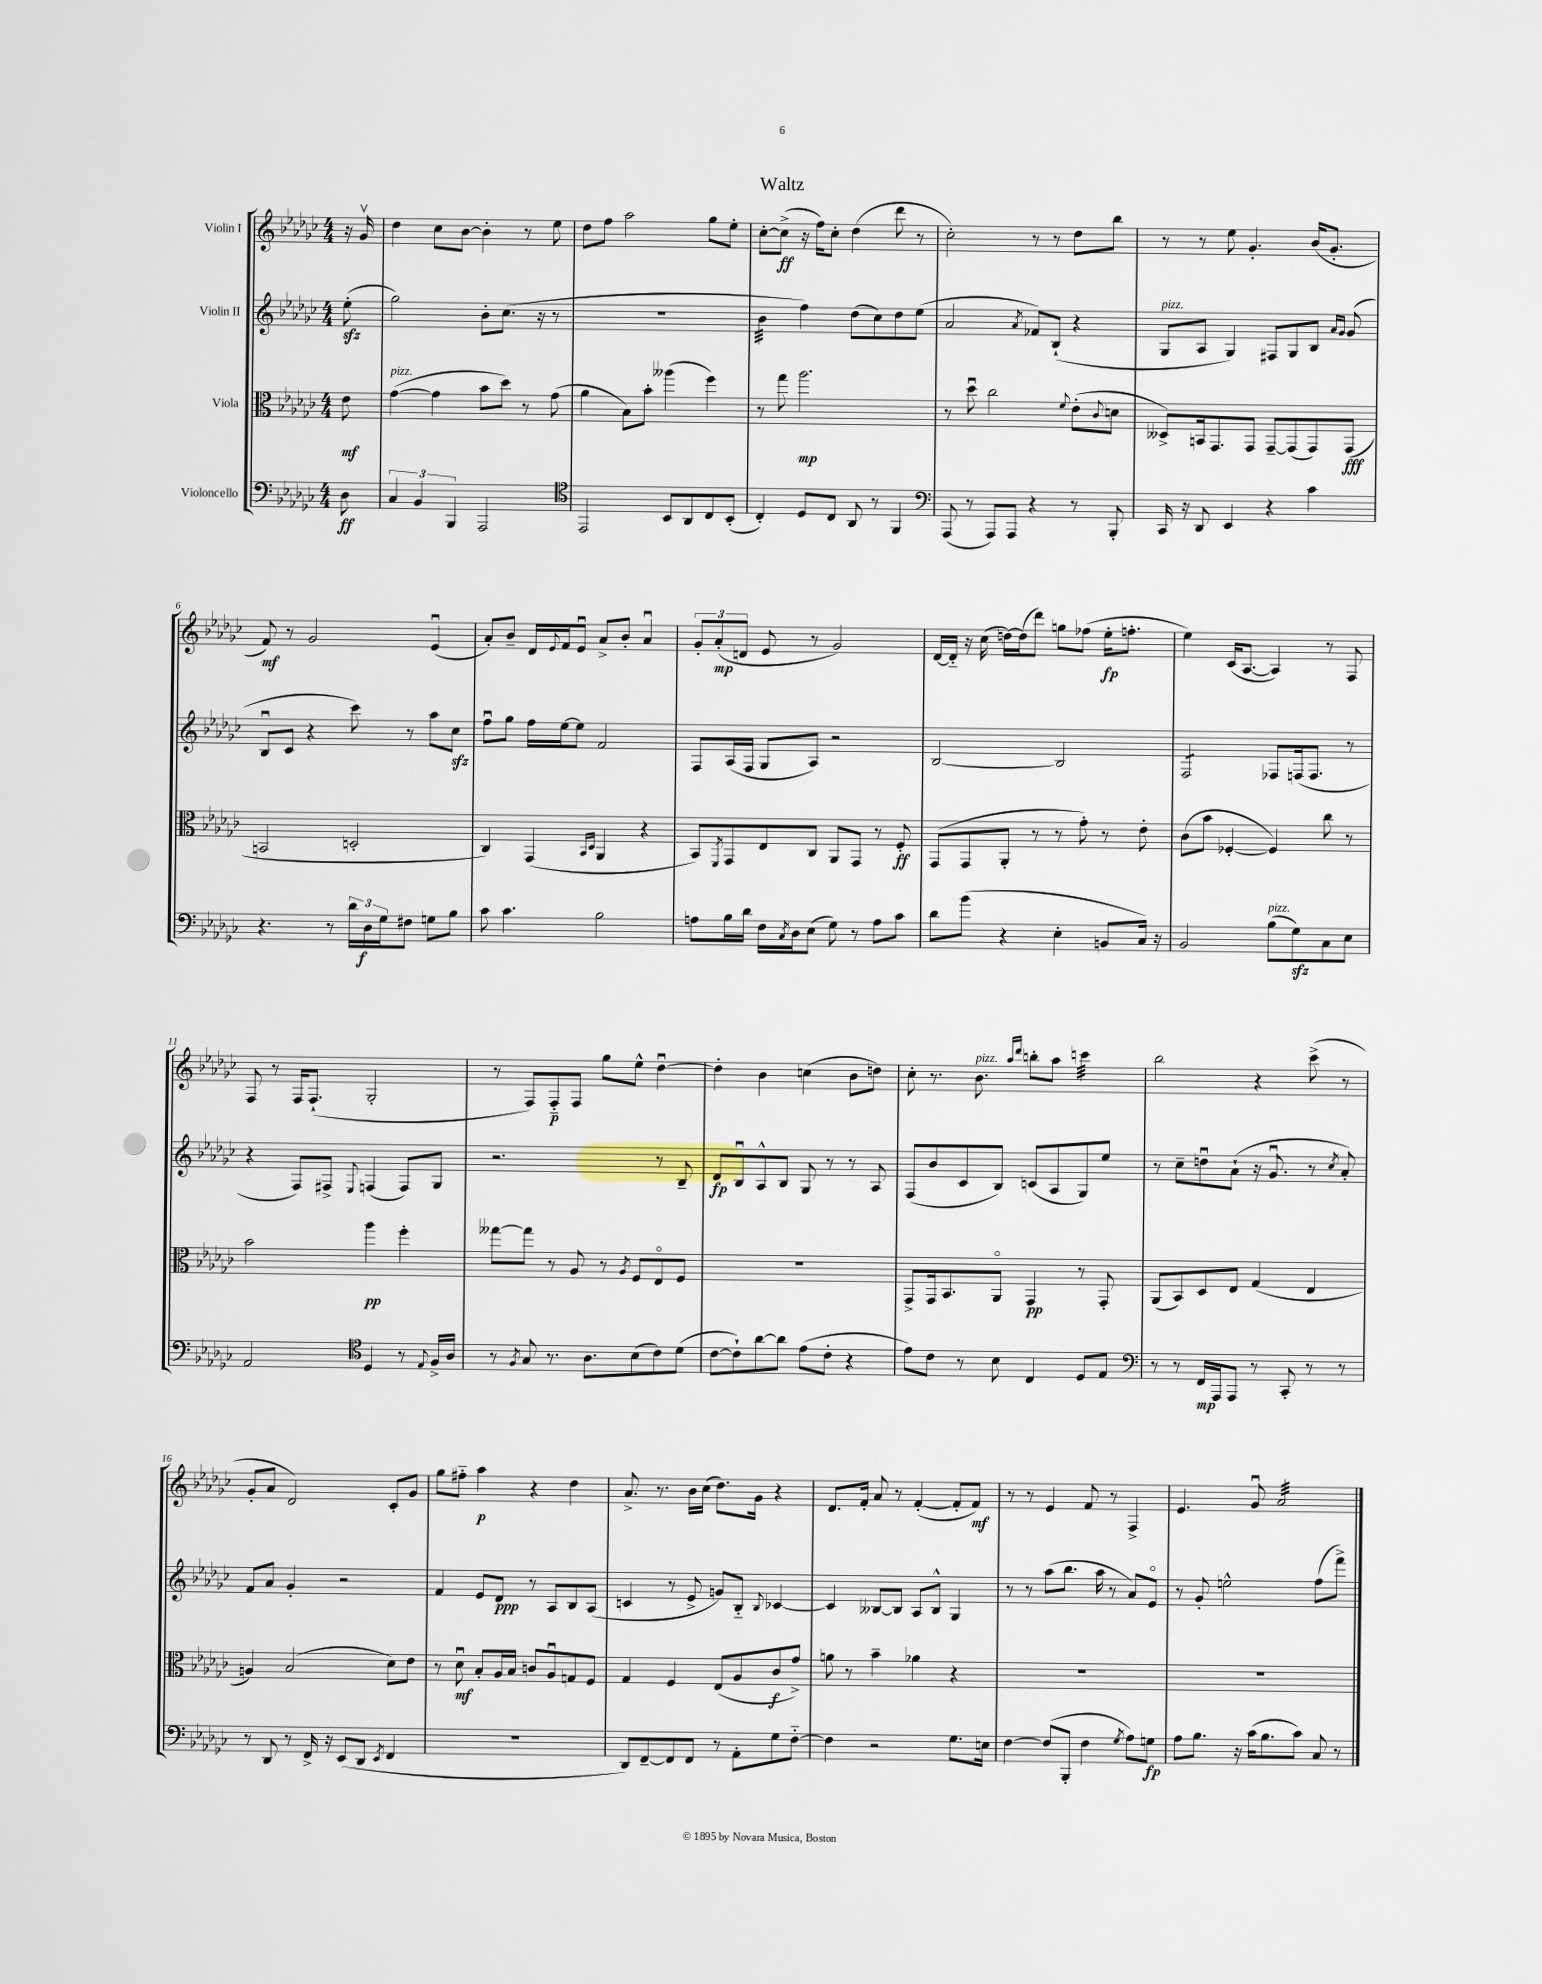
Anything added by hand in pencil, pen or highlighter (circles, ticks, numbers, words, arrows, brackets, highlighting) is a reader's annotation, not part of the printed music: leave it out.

**kern	**dynam	**kern	**dynam	**kern	**dynam	**kern	**dynam
*part4	*part4	*part3	*part3	*part2	*part2	*part1	*part1
*staff4	*staff4	*staff3	*staff3	*staff2	*staff2	*staff1	*staff1
*I"Violoncello	*	*I"Viola	*	*I"Violin II	*	*I"Violin I	*
*clefF4	*	*clefC3	*	*clefG2	*	*clefG2	*
*k[b-e-a-d-g-c-]	*	*k[b-e-a-d-g-c-]	*	*k[b-e-a-d-g-c-]	*	*k[b-e-a-d-g-c-]	*
*M4/4	*	*M4/4	*	*M4/4	*	*M4/4	*
=	=	=	=	=	=	=	=
8D-\	ff	8e-\	mf	(8ee-zz'\	.	16r	.
.	.	.	.	.	.	16g-v/	.
=1	=1	=1	=1	=1	=1	=1	=1
!	!	!LO:TX:a:i:t=pizz.	!	!	!	!	!
6C-/	.	([4g-\	.	2gg-\)	.	4dd-\	.
6BB-/	.	.	.	.	.	.	.
.	.	4g-\]	.	.	.	8cc-\L	.
6BBB-/	.	.	.	.	.	.	.
.	.	.	.	.	.	[8b-\J	.
2AAA-/	.	8b-\L	.	8b-'\L	.	4b-'\]	.
.	.	8dd-\J)	.	(8.cc-\J	.	.	.
.	.	8r	.	.	.	8r	.
.	.	.	.	16r	.	.	.
.	.	(8g-\	.	8r	.	8ee-\	.
=2	=2	=2	=2	=2	=2	=2	=2
*clefC4	*	*	*	*	*	*	*
2EE-/	.	4a-\	.	1r	.	8dd-\L	.
.	.	.	.	.	.	8ff\J	.
.	.	8B-\L)	.	.	.	2aa-\	.
.	.	8b-'\J	.	.	.	.	.
8BB-/L	.	(4aa--X\	.	.	.	.	.
8AA-/	.	.	.	.	.	.	.
8C-/	.	4ff\)	.	.	.	8gg-\L	.
(8BB-'/J	.	.	.	.	.	8ee-'\J	.
=3	=3	=3	=3	=3	=3	=3	=3
*	*	*	*	*tremolo	*	*	*
4C-'/)	.	8r	.	32b-\LLL	.	[8cc-'\L	.
.	.	.	.	32b-\	.	.	.
.	.	.	.	32b-\	.	.	.
.	.	.	.	32b-\	.	.	.
.	.	8gg-\	.	32b-\	.	(8cc-^\J]	ff
.	.	.	.	32b-\	.	.	.
.	.	.	.	32b-\	.	.	.
.	.	.	.	32b-\JJJ	.	.	.
*	*	*	*	*Xtremolo	*	*	*
8D-/L	.	2.aa-\	mp	4ff\)	.	16r	.
.	.	.	.	.	.	16ff\KL)	.
8C-/J	.	.	.	.	.	8cc-'\J	.
8AA-/	.	.	.	(8dd-\L	.	(4dd-\	.
8r	.	.	.	8cc-\)	.	.	.
4FF/	.	.	.	8dd-\	.	8ddd-\	.
.	.	.	.	(8ee-\J	.	8r	.
=4	=4	=4	=4	=4	=4	=4	=4
*clefF4	*	*	*	*	*	*	*
(8AAA-/	.	8r	.	2a-/	.	2cc-'\)	.
8r	.	8dd-u\	.	.	.	.	.
8AAA-/L)	.	2cc-\	.	.	.	.	.
8AAA-/J	.	.	.	.	.	.	.
.	.	.	.	8qa-/	.	.	.
4r	.	.	.	8f-X/L)	.	8r	.
.	.	.	.	(8B-`/J	.	8r	.
.	.	8qqf/	.	.	.	.	.
8r	.	(8e-'\L	.	4r	.	8dd-\L	.
.	.	8qqc-/	.	.	.	.	.
8BBB-'/	.	8dn\J	.	.	.	8bb-\J	.
=5	=5	=5	=5	=5	=5	=5	=5
!	!	!	!	!LO:TX:a:i:t=pizz.	!	!	!
16CC-/	.	8D--X^/L)	.	8G-/L	.	8r	.
16r	.	.	.	.	.	.	.
8DD-/	.	16BBn/k	.	8A-/J	.	8r	.
.	.	8.GG-/	.	.	.	.	.
4EE-/	.	.	.	4G-/)	.	8ee-\	.
.	.	8GG-/J	.	.	.	4.g-'/	.
4r	.	[8GG-~/L	.	8F#X/L	.	.	.
.	.	(8GG-/]	.	8G-/	.	.	.
4c-\	.	8GG-/)	.	8B-/J	.	(16b-/KL	.
.	.	.	.	.	.	8.g-'/J	.
.	.	.	.	16qqa-/LL	.	.	.
.	.	.	.	16qqg-/JJ	.	.	.
.	.	(8GG-/J	fff	(8g-/	.	.	.
!!LO:LB:g=z
=6	=6	=6	=6	=6	=6	=6	=6
4.r	.	2BBn/	.	8B-u/L	.	8f/)	mf
.	.	.	.	8c-/J	.	8r	.
.	.	.	.	4r	.	2g-/	.
8r	.	.	.	.	.	.	.
24d-\LL	.	2Dn'/	.	8ccc-\)	.	.	.
24D-\	f	.	.	.	.	.	.
24G-\J	.	.	.	.	.	.	.
8F#X\J	.	.	.	8r	.	.	.
8Gn\L	.	.	.	8aa-\L	.	(4e-u/	.
8B-\J	.	.	.	8cc-zz\J	.	.	.
=7	=7	=7	=7	=7	=7	=7	=7
8c-\	.	4C-/)	.	8ffu\L	.	8a-'/L)	.
4.c-\	.	.	.	8gg-\J	.	8b-~/J	.
.	.	(4GG-/	.	16ff\LL	.	16d-/LL	.
.	.	.	.	.	.	8qqe-/	.
.	.	.	.	[16ee-\J	.	16f/J	.
.	.	.	.	8ee-\J]	.	8e-u/J	.
.	.	16qqBB-/LL	.	.	.	.	.
.	.	16qqD-/JJ	.	.	.	.	.
2B-\	.	4AA-/	.	2f/	.	8a-^/L	.
.	.	.	.	.	.	8b-'/J	.
.	.	4r	.	.	.	4a-u/	.
=8	=8	=8	=8	=8	=8	=8	=8
8An\L	.	8BB-/L)	.	8F/L	.	12g-'/L	.
.	.	.	.	.	.	(12a-'/	mp
.	.	8qFF/	.	.	.	.	.
16B-\L	.	8GG-/	.	(16A-/L	.	.	.
.	.	.	.	.	.	12dn/J	.
16d-\JJ	.	.	.	16F/JJ	.	.	.
16F\LL	.	8E-/	.	8G-/L	.	8e-/	.
8qC-/	.	.	.	.	.	.	.
16D-\J	.	.	.	.	.	.	.
(8E-\J	.	8C-/J	.	8A-/J)	.	8r	.
8G-\)	.	8AA-/L	.	2r	.	2g-/)	.
8r	.	8GG-/J	.	.	.	.	.
8A\L	.	8r	.	.	.	.	.
8c-\J	.	8F'/	ff	.	.	.	.
=9	=9	=9	=9	=9	=9	=9	=9
8d-\L	.	(8GG-/L	.	[2B-/	.	[16d-/LL	.
.	.	.	.	.	.	16d-/JJ]	.
(8b-\J	.	8GG-/	.	.	.	16r	.
.	.	.	.	.	.	(16cc-\	.
4r	.	8AA-'/J	.	.	.	[16ddn\LL)	.
.	.	.	.	.	.	(16dd\J]	.
.	.	8r	.	.	.	8ddd-\J)	.
4E-'\	.	8r	.	2B-/]	.	8ggn\L	.
.	.	8g-'\)	.	.	.	(8ff-X\J	.
8BBn/L	.	8r	.	.	.	16ee-'\KL	fp
.	.	.	.	.	.	8.ffn'\J	.
16C-/Jk)	.	8e-'\	.	.	.	.	.
16r	.	.	.	.	.	.	.
=10	=10	=10	=10	=10	=10	=10	=10
*	*	*	*	*tremolo	*	*	*
2BB-/	.	(8c-\L	.	8F/L	.	4ee-\)	.
.	.	8b-\J	.	8F/	.	.	.
.	.	[4F-X'/	.	8F/	.	(16c-/KL	.
.	.	.	.	.	.	[8.A-/J	.
.	.	.	.	8F/J	.	.	.
*	*	*	*	*Xtremolo	*	*	*
!LO:TX:a:i:t=pizz.	!	!	!	!	!	!	!
(8B-\L	.	4F-/])	.	8F-X/L	.	4A-/])	.
8G-zz\)	.	.	.	(16Fn/k	.	.	.
.	.	.	.	8.F/J	.	.	.
8C-\	.	8cc-\	.	.	.	8r	.
8E-\J	.	8r	.	8r	.	8F/	.
!!LO:LB:g=z
=11	=11	=11	=11	=11	=11	=11	=11
2AA-/	.	2b-\	.	4r	.	8F/	.
.	.	.	.	.	.	8r	.
.	.	.	.	8F/L)	.	16F/KL	.
.	.	.	.	.	.	(8.F`/J	.
.	.	.	.	8F#X^/J	.	.	.
*clefC4	*	*	*	*	*	*	*
.	.	.	.	8qqE-/	.	.	.
4D-/	.	4aa-\	pp	(4Fn/	.	2G-'/	.
8r	.	4ff'\	.	8F/L)	.	.	.
8qqE-/	.	.	.	.	.	.	.
16F^/LL	.	.	.	8G-/J	.	.	.
16A-/JJ	.	.	.	.	.	.	.
=12	=12	=12	=12	=12	=12	=12	=12
8r	.	[8gg--X\L	.	2.r	.	8r	.
8qF/	.	.	.	.	.	.	.
8G-/	.	8gg--\J]	.	.	.	8F/L)	.
8.r	.	8r	.	.	.	8F/	p
.	.	8A-/	.	.	.	8F/J	.
8.A-\L	.	.	.	.	.	.	.
.	.	8r	.	.	.	8gg-\L	.
.	.	8qA-/	.	.	.	.	.
(8B-\	.	8F/L	.	.	.	8ee-^^\J	.
8c-\)	.	8E-/	.	8r	.	[4dd-u\	.
(8d-\J	.	8F/J	.	8B-~/	.	.	.
=13	=13	=13	=13	=13	=13	=13	=13
[8c-\L	.	1r	.	8d-/L	fp	4dd-'\]	.
8c-`\])	.	.	.	8B-u/	.	.	.
[8a-\	.	.	.	8A-^^/	.	4b-\	.
8a-\J]	.	.	.	8B-/J	.	.	.
(8e-\L	.	.	.	8G-/	.	(4ccn\	.
8c-'\J	.	.	.	8r	.	.	.
4r	.	.	.	8r	.	8b-\L	.
.	.	.	.	8A-/	.	8ddn\J)	.
=14	=14	=14	=14	=14	=14	=14	=14
8e-\L)	.	8GG-^/L	.	(8F/L	.	8cc-'\	.
8c-\J	.	16GG-/k	.	8b-/	.	8.r	.
.	.	8.BB-/	.	.	.	.	.
8r	.	.	.	8c-/	.	.	.
!	!	!	!	!	!	!LO:TX:a:i:t=pizz.	!
.	.	.	.	.	.	8.b-\	.
8B-\	.	8AA-/J	.	8B-/J)	.	.	.
.	.	.	.	.	.	16qqaa-/LL	.
.	.	.	.	.	.	16qqddd-/JJ	.
4C-/	.	4GG-/	pp	(8cn/L	.	8bbn'\L	.
.	.	.	.	8A-/	.	8aa-\J	.
*	*	*	*	*	*	*tremolo	*
8D-/L	.	8r	.	8G-/)	.	32cccn\LLL	.
.	.	.	.	.	.	32cccn\	.
.	.	.	.	.	.	32cccn\	.
.	.	.	.	.	.	32cccn\	.
8E-/J	.	8GG-'/	.	8ee-/J	.	32cccn\	.
.	.	.	.	.	.	32cccn\	.
.	.	.	.	.	.	32cccn\	.
.	.	.	.	.	.	32cccn\JJJ	.
*	*	*	*	*	*	*Xtremolo	*
=15	=15	=15	=15	=15	=15	=15	=15
*clefF4	*	*	*	*	*	*	*
8r	.	(8AA-/L	.	8r	.	2bb-\	.
8r	.	8BB-/)	.	8cc-~\L	.	.	.
16FF/LL	mp	8D-/	.	8ddnu\	.	.	.
16AAA-/J	.	.	.	.	.	.	.
8AAA-/J	.	8E-/J	.	(8a-`\J	.	.	.
8r	.	(4G-/	.	16r	.	4r	.
.	.	.	.	8.g-u/	.	.	.
8CC-'/	.	.	.	.	.	.	.
8r	.	4E-/	.	8r	.	(8ccc-^\	.
.	.	.	.	8qcc-/	.	.	.
8r	.	.	.	8a-'/)	.	8r	.
!!LO:LB:g=z
=16	=16	=16	=16	=16	=16	=16	=16
8r	.	4An/)	.	8f/L	.	8g-'/L	.
8DD-/	.	.	.	8a-/J	.	8a-/J	.
8r	.	(2B-/	.	4g-'/	.	2d-/)	.
16FF^/	.	.	.	.	.	.	.
16r	.	.	.	.	.	.	.
(8EE-/L	.	.	.	2r	.	.	.
8DD-/J	.	.	.	.	.	.	.
8qEE-/	.	.	.	.	.	.	.
4FF/	.	8d-\L)	.	.	.	8c-'/L	.
.	.	8e-\J	.	.	.	8g-/J	.
=17	=17	=17	=17	=17	=17	=17	=17
1r	.	8r	.	4f/	.	8gg-\L	.
.	.	8d-u\	mf	.	.	8ff#X\J	.
.	.	8B-'/L	.	8e-/L	.	4aa-\	p
.	.	16A-/L	.	8d-/J	ppp	.	.
.	.	16B-/JJ	.	.	.	.	.
.	.	8cn/L	.	8r	.	4r	.
.	.	8A-u/	.	8A-/L	.	.	.
.	.	8Gn/	.	8B-/	.	4dd-\	.
.	.	8F/J	.	(8A-/J	.	.	.
=18	=18	=18	=18	=18	=18	=18	=18
8DD-/L)	.	4G-/	.	4cn/	.	8.a-^/	.
[8FF~/	.	.	.	.	.	.	.
.	.	.	.	.	.	8.r	.
8FF/]	.	4F/	.	8r	.	.	.
8FF/J	.	.	.	8e-^/	.	16b-\LL	.
.	.	.	.	.	.	(16cc-\JJ	.
8r	.	(8E-/L	.	8gn/L)	.	8.dd-\L)	.
8AA-'\L	.	8A-/	.	8B-/J	.	.	.
.	.	.	.	.	.	16g-\Jk	.
.	.	.	.	8qqB-/	.	.	.
8G-\	.	8c-/	f	[4c-X/	.	4r	.
[8F\J	.	8g-^/J)	.	.	.	.	.
=19	=19	=19	=19	=19	=19	=19	=19
4F\]	.	8an\	.	4c-/]	.	8.d-/L	.
.	.	8r	.	.	.	.	.
.	.	.	.	.	.	16f'/Jk	.
2r	.	4b-~\	.	[8B--X/L	.	8a-/	.
.	.	.	.	8B--/J]	.	8r	.
.	.	4a-X\	.	8A-/L	.	([4f'/	.
.	.	.	.	8B--^^/J	.	.	.
8.G-\L	.	4r	.	4G-/	.	8f'/L]	.
.	.	.	.	.	.	8f/J)	mf
16En\Jk	.	.	.	.	.	.	.
=20	=20	=20	=20	=20	=20	=20	=20
[4F\	.	1r	.	8r	.	8r	.
.	.	.	.	8r	.	8r	.
(8F/L]	.	.	.	(8aa-\L	.	4e-/	.
8BBB-'/J	.	.	.	8.bb-\J	.	.	.
4F\	.	.	.	.	.	8f/	.
.	.	.	.	16aa-\	.	.	.
.	.	.	.	8r	.	8r	.
8qG-/	.	.	.	.	.	.	.
8A-\L)	.	.	.	8a-/L)	.	4F^/	.
8Gn\J	fp	.	.	8e-/J	.	.	.
=21	=21	=21	=21	=21	=21	=21	=21
8A-\L	.	1r	.	8r	.	4.e-/	.
8.B-\J	.	.	.	8g-'/	.	.	.
.	.	.	.	2een^^\	.	.	.
16r	.	.	.	.	.	.	.
(16c-\KL	.	.	.	.	.	8g-u/	.
8.B-\	.	.	.	.	.	.	.
*	*	*	*	*	*	*tremolo	*
.	.	.	.	.	.	32a-/LLL	.
.	.	.	.	.	.	32a-/	.
.	.	.	.	.	.	32a-/	.
.	.	.	.	.	.	32a-/	.
8c-\J)	.	.	.	.	.	32a-/	.
.	.	.	.	.	.	32a-/	.
.	.	.	.	.	.	32a-/	.
.	.	.	.	.	.	32a-/	.
8C-/	.	.	.	(8ff\L	.	32a-/	.
.	.	.	.	.	.	32a-/	.
.	.	.	.	.	.	32a-/	.
.	.	.	.	.	.	32a-/	.
8r	.	.	.	8fff^\J)	.	32a-/	.
.	.	.	.	.	.	32a-/	.
.	.	.	.	.	.	32a-/	.
.	.	.	.	.	.	32a-/JJJ	.
*	*	*	*	*	*	*Xtremolo	*
==	==	==	==	==	==	==	==
*-	*-	*-	*-	*-	*-	*-	*-
